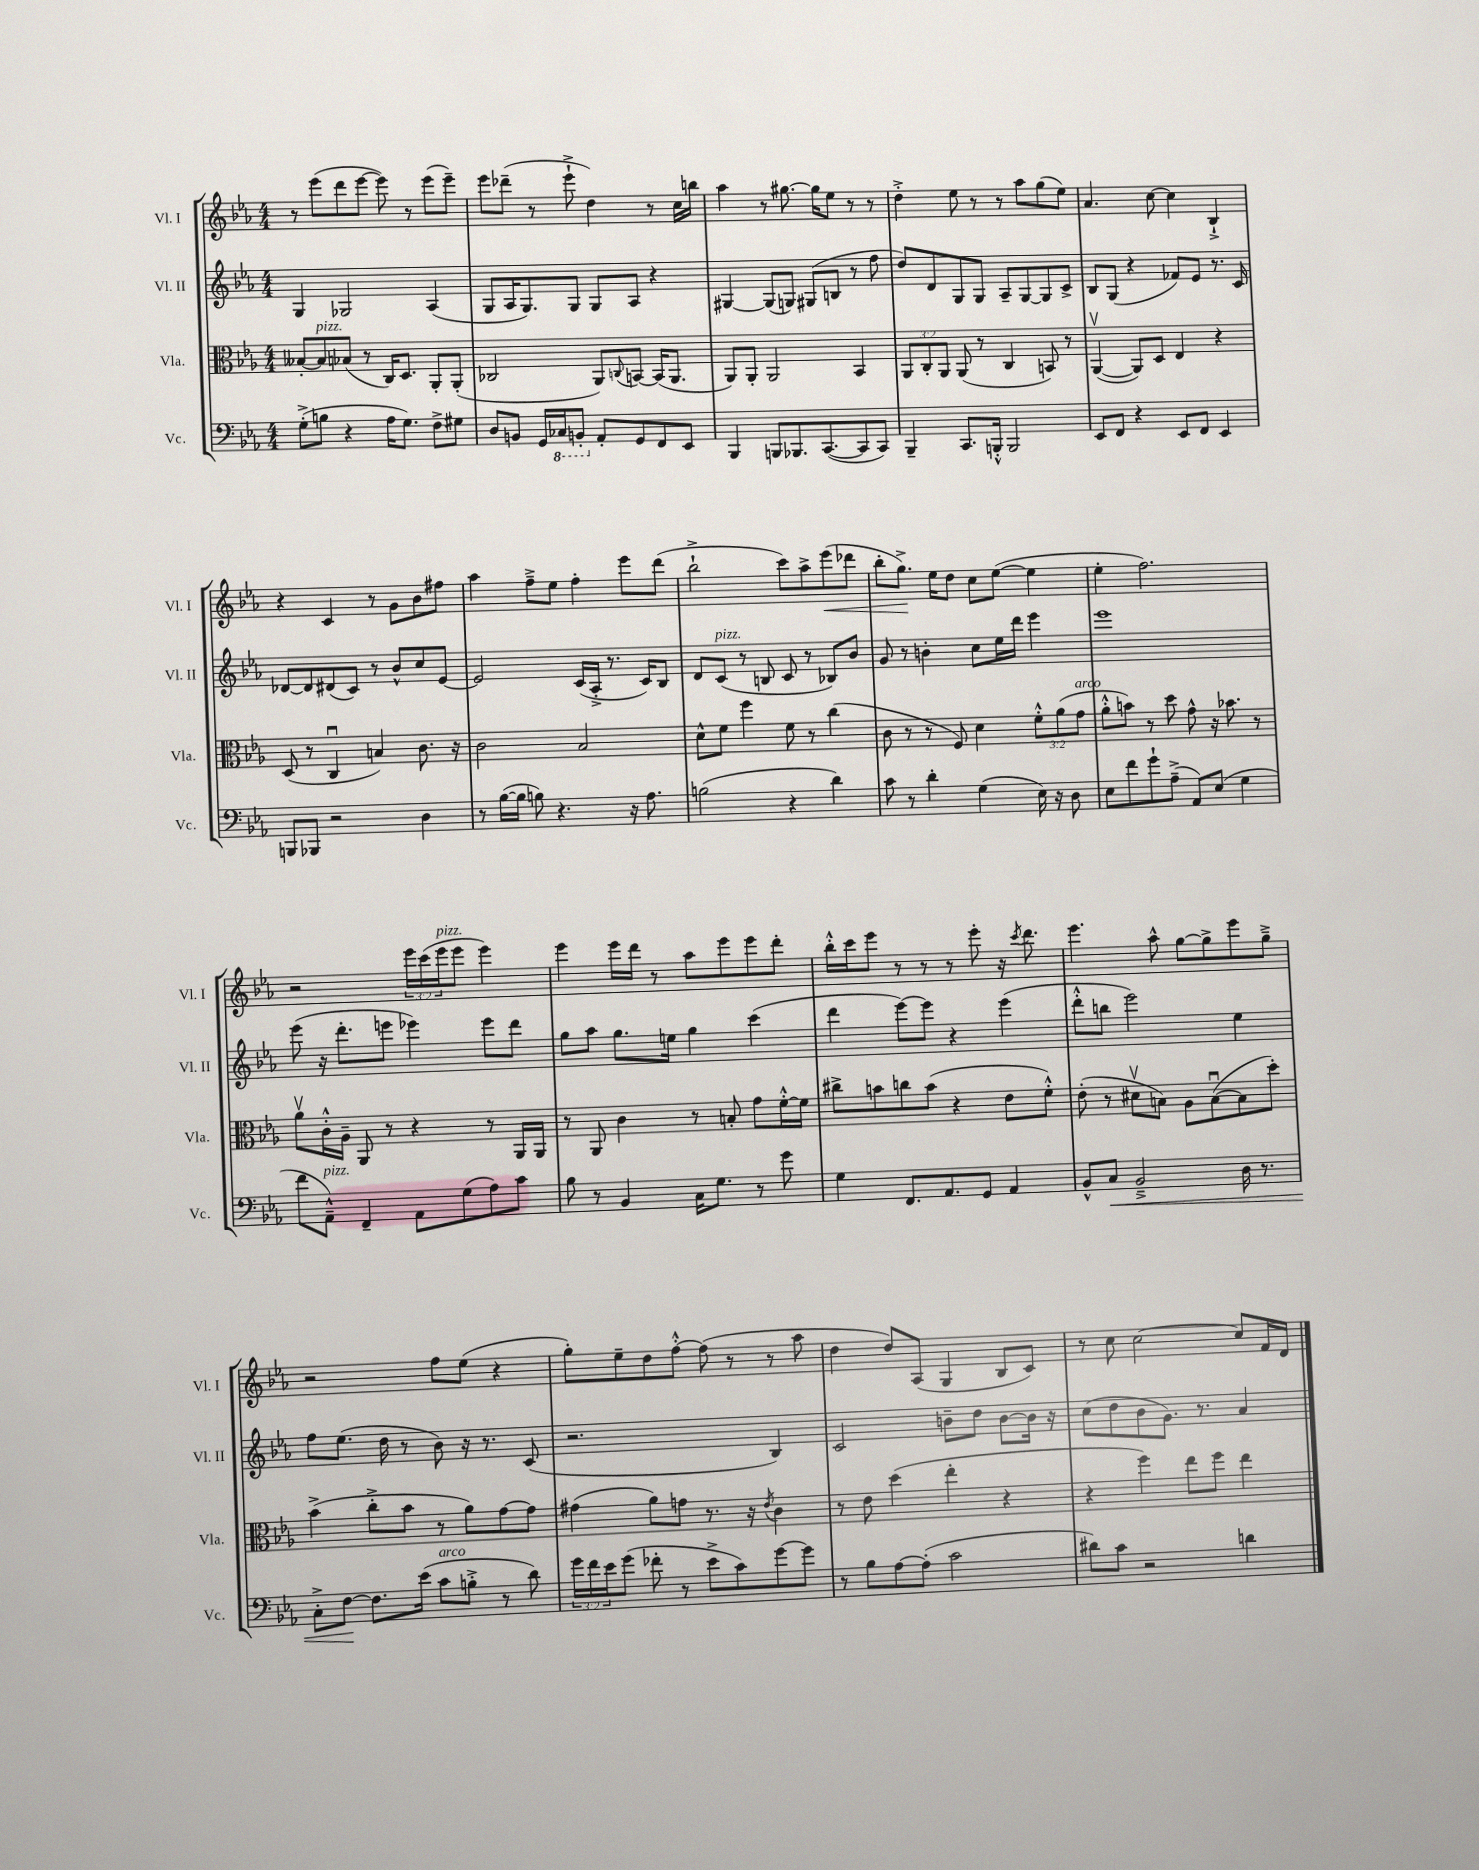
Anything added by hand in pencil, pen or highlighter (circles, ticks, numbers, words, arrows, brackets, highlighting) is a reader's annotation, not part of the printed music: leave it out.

**kern	**dynam	**kern	**kern	**kern	**dynam
*part4	*part4	*part3	*part2	*part1	*part1
*staff4	*staff4	*staff3	*staff2	*staff1	*staff1
*I"Vc.	*	*I"Vla.	*I"Vl. II	*I"Vl. I	*
*I'Vc.	*	*I'Vla.	*I'Vl. II	*I'Vl. I	*
*clefF4	*	*clefC3	*clefG2	*clefG2	*
*k[b-e-a-]	*	*k[b-e-a-]	*k[b-e-a-]	*k[b-e-a-]	*
*M4/4	*	*M4/4	*M4/4	*M4/4	*
=16	=16	=16	=16	=16	=16
(8G'^\L	.	[8B--X'/L	4G/	8r	.
!	!	!LO:TX:a:i:t=pizz.	!	!	!
8Bn\J	.	8B--/]	.	(8eee-\L	.
4r	.	(8B-X/J	2G-X/	8ddd\	.
.	.	8r	.	[8eee-\J	.
16A-\KL	.	16C/KL)	.	8eee-\])	.
8.G\J)	.	8.D/J	.	.	.
.	.	.	.	8r	.
8F^\L	.	8AA-'/L	(4A-/	(8eee-\L	.
8G#X\J	.	(8AA-'/J	.	8eee-~\J)	.
=17	=17	=17	=17	=17	=17
8D/L	.	2C-X/	8G/L	8eee-\L	.
8BBn/J	.	.	16A-/K	(8ddd-X~\J	.
.	.	.	8.G/)	.	.
16GG/LL	.	.	.	8r	.
*8ba	*	*	*	*	*
16CC-X/J	.	.	.	.	.
8BBBn'/J	.	.	8G/J	8eee-`^\	.
*X8ba	*	*	*	*	*
8AA-'/L	.	8AA-/L)	8G/L	4dd\)	.
.	.	8qqCn/	.	.	.
8GG/	.	[8BBn/J	8A-/J	.	.
8FF/	.	(16BB/KL]	4r	8r	.
.	.	8.AA-/J	.	.	.
8EE-/J	.	.	.	16cc\LL	.
.	.	.	.	16bbn\JJ	.
=18	=18	=18	=18	=18	=18
4BBB-/	.	8AA-/L)	[4G#X/	4aa-\	.
.	.	8AA-'/J	.	.	.
8BBBn/L	.	2AA-/	(8G#/L]	8r	.
8.BBB-X/	.	.	8Gn/J)	[8.gg#X\	.
.	.	.	(8G#X/L	.	.
([8.CC/	.	.	.	16gg#\KL]	.
.	.	.	8Bn/J	8ee-\J	.
8CC/]	.	4BB-/	8r	8r	.
8CC/J)	.	.	8ff\	8r	.
=19	=19	=19	=19	=19	=19
4BBB-~/	.	12AA-/L	8dd/L)	4dd'^\	.
.	.	12C'/	.	.	.
.	.	.	8d/	.	.
.	.	12AA-/J	.	.	.
8.CC/L	.	(8AA-/	8G/	8ee-\	.
.	.	8r	8G/J	8r	.
16BBBn'^^/Jk	.	.	.	.	.
2BBB/	.	4C/	8A-~/L	8r	.
.	.	.	[8G/	8aa-\L	.
.	.	8BBn/)	8G/]	(8gg\	.
.	.	8r	8c^/J	8ee-\J)	.
=20	=20	=20	=20	=20	=20
8EE-/L	.	([4AA-v/	8B-/L	4.a-/	.
8FF/J	.	.	(8G/J	.	.
4r	.	8AA-/L])	4r	.	.
.	.	8D/J	.	[8cc\	.
8EE-/L	.	4E-/	8f-X/L)	4cc\]	.
8FF/J	.	.	8e-/J	.	.
4EE-/	.	4r	8.r	4B-`^/	.
.	.	.	16c/	.	.
!!LO:LB:g=z
=21	=21	=21	=21	=21	=21
8BBBn/L	.	(8D/	[8d-X/L	4r	.
8BBB-X/J	.	8r	8d-/]	.	.
2r	.	4Cu/	(8d#X/	4c/	.
.	.	.	8c/J)	.	.
.	.	4Bn/)	8r	8r	.
.	.	.	8b-^^/L	8g\L	.
4D\	.	8.c\	8cc/	8b-\	.
.	.	.	[8e-/J	8ff#X\J	.
.	.	16r	.	.	.
=22	=22	=22	=22	=22	=22
8r	.	2c\	2e-/]	4aa-\	.
([16B-\LL	.	.	.	.	.
16B-\JJ]	.	.	.	.	.
8Bn\)	.	.	.	8ff~^\L	.
4.r	.	.	.	8ee-\J	.
.	.	2B-/	(16c/LL	4ff'\	.
.	.	.	16A-'^/JJ	.	.
.	.	.	8.r	.	.
16r	.	.	.	8eee-\L	.
8.A-\	.	.	16c/KL)	.	.
.	.	.	8B-/J	(8ddd\J	.
=23	=23	=23	=23	=23	=23
(2Bn\	.	8d^^\L	8d/L	2bb-`^\	.
!	!	!	!LO:TX:a:i:t=pizz.	!	!
.	.	8f\J	(8c/J	.	.
.	.	4ff\	8r	.	.
.	.	.	8Bn/	.	.
4r	.	8f\	8c/	8ccc\L)	.
.	.	8r	8r	8aa-^\	.
!	!	!	!	!	!LO:HP:b
4d\)	.	(4cc\	8B-X/L)	(8eee-\	<
.	.	.	8b-/J	8ddd-X\J	.
=24	=24	=24	=24	=24	=24
8c\	.	8c\	8g/	8bb-'\L	.
8r	.	8r	8r	8.gg^\J)	.
4d'\	.	8r	4bn'\	.	.
.	.	.	.	16ee-\KL	[
.	.	8F/)	.	8dd\J	.
(4G\	.	4d\	8cc\L	8cc\L	.
.	.	.	16ee-\L	([8ee-\J	.
.	.	.	16ddd\JJ	.	.
16E-\)	.	12f'^^\L	4eee-\	4ee-\]	.
16r	.	.	.	.	.
.	.	(12a-\	.	.	.
8D\	.	.	.	.	.
!	!	!LO:TX:a:i:t=arco	!	!	!
.	.	12g\J	.	.	.
=25	=25	=25	=25	=25	=25
8E-\L	.	8a-'^^\L	1eee-	4ee-'\	.
8f\	.	8bn\J)	.	.	.
8g`\	.	8r	.	2.ff\)	.
(8A-~^\J	.	8dd\	.	.	.
8AA-/L)	.	8g^^\	.	.	.
(8E-/J	.	16r	.	.	.
.	.	8.b-X\	.	.	.
4G\	.	.	.	.	.
.	.	8r	.	.	.
!!LO:LB:g=z
=26	=26	=26	=26	=26	=26
8f\L	.	8a-v\L	(8eee-\	2r	.
!LO:TX:a:i:t=pizz.	!	!	!	!	!
8AA-~^^\J)	.	16c'^^\L	16r	.	.
.	.	16A-~\JJ	8.ddd'\L	.	.
4FF~/	.	8AA-/	.	.	.
.	.	8r	8eeen\J	.	.
8AA-\L	.	4r	4eee-X\)	24eee-\LL	.
.	.	.	.	(24ccc\	.
!	!	!	!	!LO:TX:a:i:t=pizz.	!
.	.	.	.	24eee-\J	.
(8G\	.	.	.	8eee-\J	.
8A-\)	.	8r	8eee-\L	4eee-\)	.
8c\J	.	16AA-/LL	8ddd\J	.	.
.	.	16AA-/JJ	.	.	.
=27	=27	=27	=27	=27	=27
8B-\	.	8r	8gg\L	4eee-\	.
8r	.	8AA-/	8aa-\J	.	.
4BB-/	.	4c\	8.gg\L	16eee-\LL	.
.	.	.	.	16ddd\JJ	.
.	.	.	.	8r	.
.	.	.	16een\Jk	.	.
16C\KL	.	8r	4gg\	8aa-\L	.
8.G\J	.	.	.	.	.
.	.	8Bn'/	.	8eee-\	.
8r	.	8g\L	(4ccc\	8eee-\	.
8g\	.	[16f'^^\L	.	8ddd'\J	.
.	.	16f\JJ]	.	.	.
=28	=28	=28	=28	=28	=28
4G\	.	8cc#X^\L	4ddd\	16bb-'^^\LL	.
.	.	.	.	16ccc\J	.
.	.	8bn\	.	8eee-\J	.
8.FF/L	.	8ccn\	[8eee-\L)	8r	.
.	.	(8b\J	8eee-\J]	8r	.
8.AA-/	.	.	.	.	.
.	.	4r	4r	8r	.
8GG/J	.	.	.	8eee-'\	.
4AA-/	.	8e-\L	(4eee-\	16r	.
.	.	.	.	8qccc/	.
.	.	.	.	8.ddd\	.
.	.	8f'^^\J)	.	.	.
=29	=29	=29	=29	=29	=29
8BB-^^/L	.	(8e-'\	8ddd'^^\L	4.eee-\	.
!	!LO:HP:b	!	!	!	!
8C/J	<	8r	8bbn\J	.	.
2BB-~^/	.	8d#Xv\L	2eee-\)	.	.
.	.	8Bn\J)	.	8aa-^^\	.
.	.	8A-\L	.	[8gg\L	.
.	.	([8Bu\	.	8gg^\]	.
16D\	.	8B\]	4ee-\	8eee-\	.
8.r	.	.	.	.	.
.	.	8dd'\J)	.	8gg~^\J	.
!!LO:LB:g=z
=30	=30	=30	=30	=30	=30
8C'^\L	.	(4b-^\	8ff\L	2r	.
[8F\J	.	.	(8.ee-\J	.	.
8.F\L]	[	8cc'^\L	.	.	.
.	.	.	16dd\	.	.
.	.	8b-\J	8r	.	.
(16e-\Jk	.	.	.	.	.
!LO:TX:a:i:t=arco	!	!	!	!	!
8c\L	.	8r	8b-\)	8ff\L	.
8Bn'^\J	.	8a-\L)	16r	(8ee-\J	.
.	.	.	8.r	.	.
8r	.	[8g\	.	4r	.
8d\)	.	8g\J]	(8c/	.	.
=31	=31	=31	=31	=31	=31
24g\LL	.	(4g#X\	2.r	8gg'\L)	.
24f\	.	.	.	.	.
24e-\J	.	.	.	.	.
(8g\J	.	.	.	8ee-~\	.
8f-X'\	.	8a-\L)	.	8dd\	.
8r	.	8gn\J	.	[8ff'^^\J	.
8e-^\L	.	8.r	.	(8ff\]	.
8c\)	.	.	.	8r	.
.	.	16r	.	.	.
.	.	8qe-/	.	.	.
[8g\	.	4c\	4B-/)	8r	.
8g\J]	.	.	.	8aa-\	.
=32	=32	=32	=32	=32	=32
8r	.	8r	2c/	4dd\	.
8B-\L	.	8e-\	.	.	.
[8A-\	.	(4dd\	.	8dd/L)	.
(8A-'\J]	.	.	.	(8A-/J	.
2c\	.	4ee-'\	8bn~\L	4G/	.
.	.	.	8dd\J	.	.
.	.	4r	[8b\L	8B-/L	.
.	.	.	16b\Jk]	8c/J)	.
.	.	.	16r	.	.
=33	=33	=33	=33	=33	=33
8d#X\L)	.	4r	(8cc\L	8r	.
8c\J	.	.	8dd\	8cc\	.
2r	.	4ff\)	8b-\	[2cc\	.
.	.	.	8.g\J)	.	.
.	.	8ee-\L	.	.	.
.	.	.	8.r	.	.
.	.	8ff\J	.	.	.
4dn\	.	4ee-\	4a-/	8cc/L]	.
.	.	.	.	16f/L	.
.	.	.	.	16d/JJ	.
==	==	==	==	==	==
*-	*-	*-	*-	*-	*-
